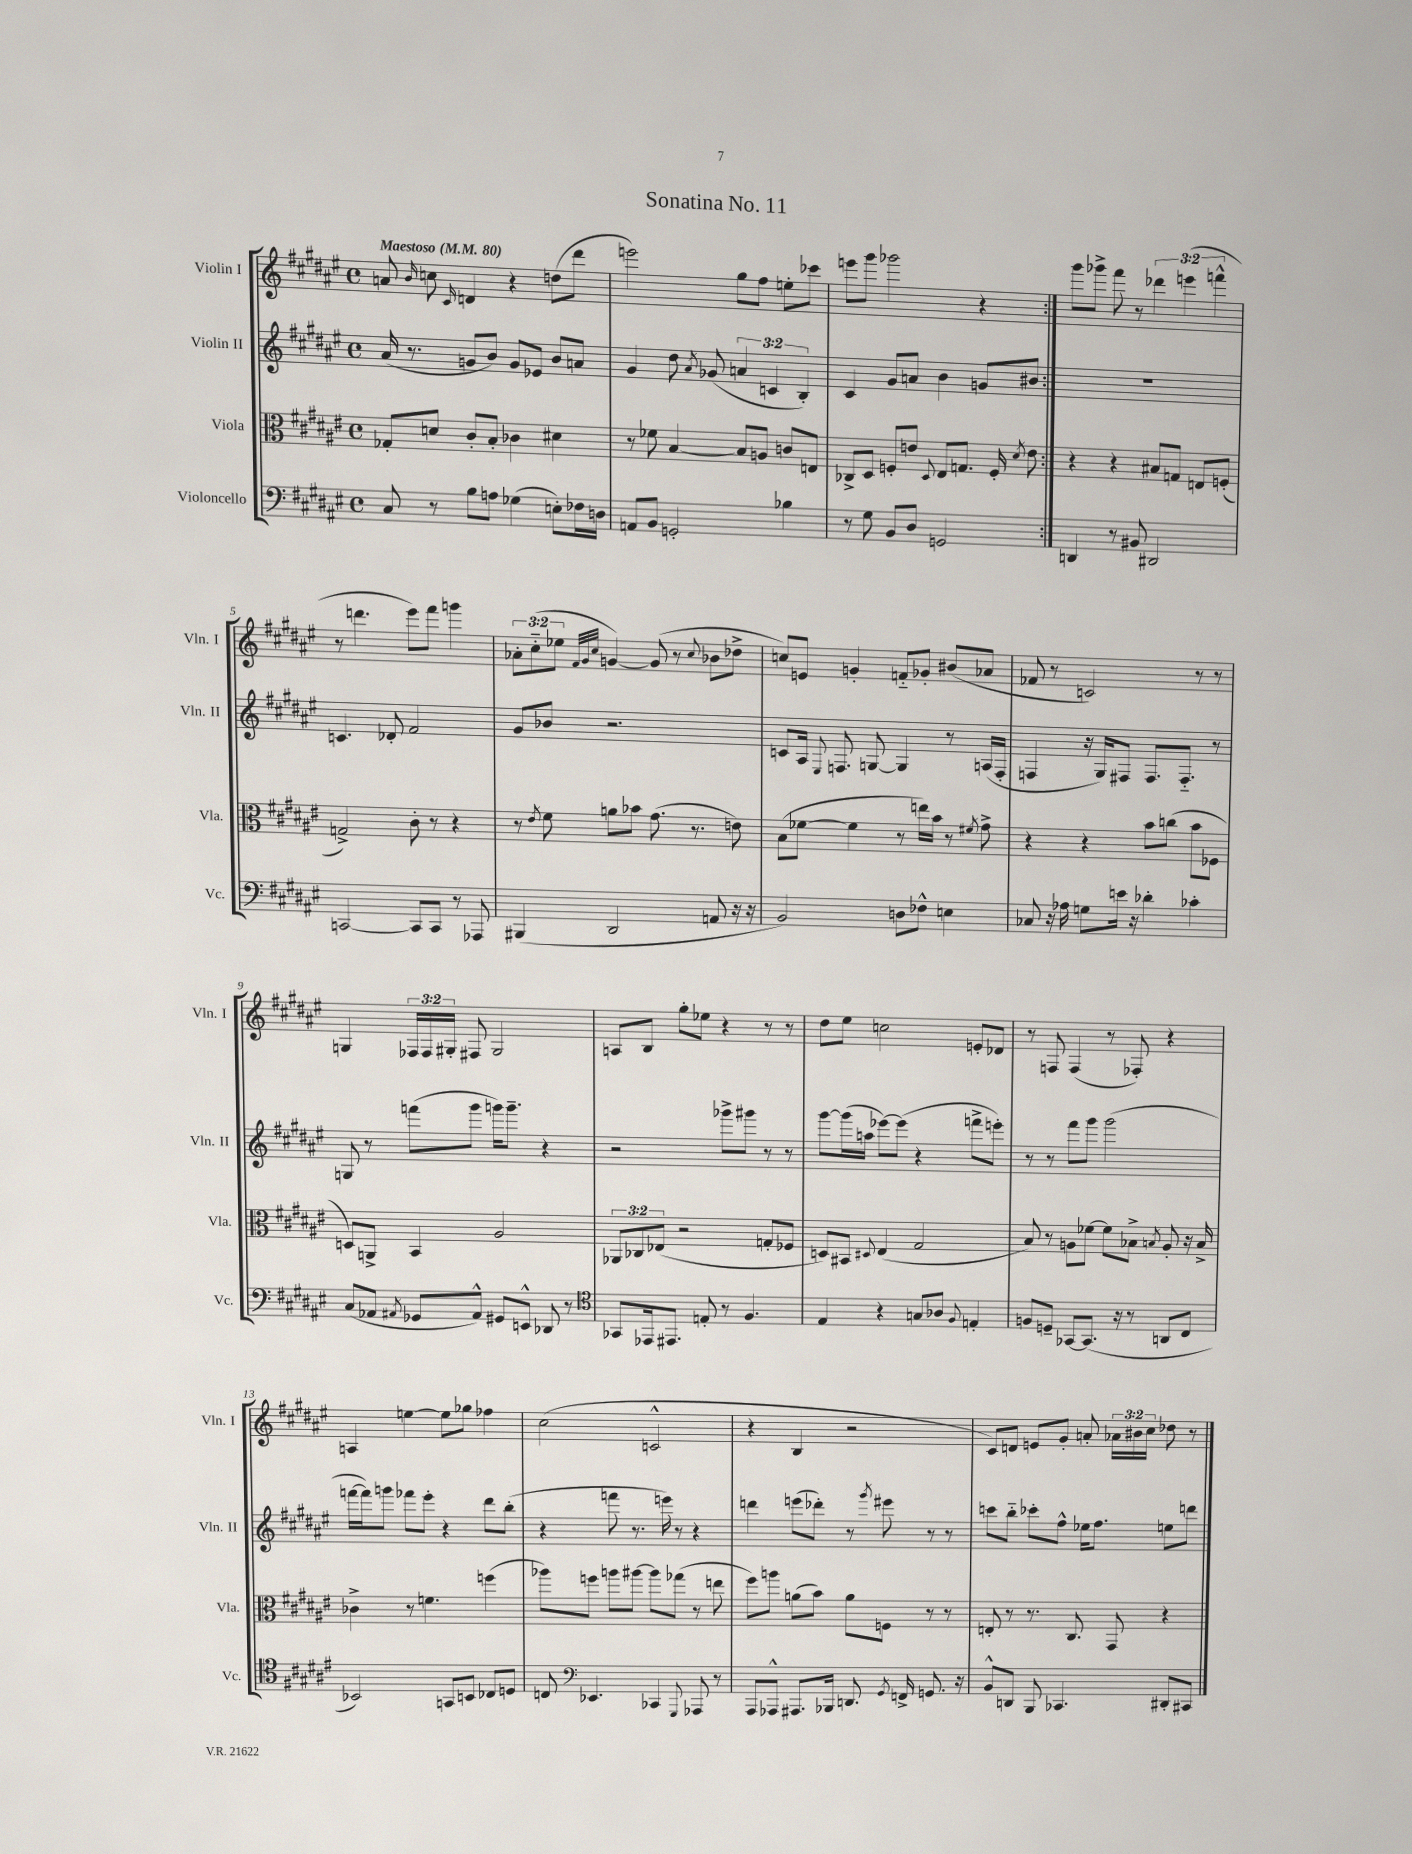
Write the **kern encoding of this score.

**kern	**kern	**kern	**kern
*part4	*part3	*part2	*part1
*staff4	*staff3	*staff2	*staff1
*I"Violoncello	*I"Viola	*I"Violin II	*I"Violin I
*I'Vc.	*I'Vla.	*I'Vln. II	*I'Vln. I
*clefF4	*clefC3	*clefG2	*clefG2
*k[f#c#g#d#a#e#]	*k[f#c#g#d#a#e#]	*k[f#c#g#d#a#e#]	*k[f#c#g#d#a#e#]
*M4/4	*M4/4	*M4/4	*M4/4
*met(c)	*met(c)	*met(c)	*met(c)
*MM80	*MM80	*MM80	*MM80
=1	=1	=1	=1
!	!	!	!LO:TX:a:B:t=Maestoso
8C#/	8G-X'/L	(16a#/	8an/
.	.	8.r	.
.	.	.	16qqb/
8r	8dn/J	.	8ccn\
.	.	.	16qqc#/
8B\L	8c#'/L	8gn/L	4dn/
8An\J	8B'/J	8b/J)	.
(4G-X\	4c-X\	8g/L	4r
.	.	8e-X/J	.
8En'\L)	4d#X\	8b/L	(8ddn\L
16F-X\L	.	8an/J	8ddd#\J
16Dn\JJ	.	.	.
=2	=2	=2	=2
8AAn/L	8r	4g#/	2eeen\)
8BB/J	8f-X\	.	.
2GGn'/	[4B/	8dd#\	.
.	.	8qa#/	.
.	.	(8g-X/	.
.	8B/L]	6an/	8gg#\L
.	8An/J	.	8ff#\J
.	.	6cn/	.
4B-X\	8cn/L	.	8een'\L
.	.	6B'/)	.
.	8En/J	.	8ccc-X\J
=3	=3	=3	=3
8r	8C-X^/L	4c#/	8eeen\L
8G#\	8D#/J	.	8ggg#\J
8BB/L	8Fn'/L	8g#/L	2ggg-X\
8D#/J	8en/J	8an/J	.
.	8qqD#/	.	.
2GGn/	8E#/L	4b\	.
.	8.Gn/J	.	.
.	.	8gn/L	4r
.	16F'/	.	.
.	8qd#/	.	.
.	8e\	8b#X/J	.
=4:|!	=4:|!	=4:|!	=4:|!
4DDn/	4r	1r	8ggg#\L
.	.	.	8ggg-X^\J
8r	4r	.	8fff#\
8BB#X/	.	.	8r
2DD#X/	8B#X/L	.	6ddd-X\
.	8Gn/J	.	.
.	.	.	(6eeen\
.	8En/L	.	.
.	.	.	6fffn^^\
.	(8Fn'/J	.	.
!!LO:LB:g=z
=5	=5	=5	=5
[2CCn/	2Gn^/)	4.cn/	8r
.	.	.	4.dddn\
.	.	8d-X'/	.
8CC/L]	8c#'\	2f#/	8eee#\L)
8CC/J	8r	.	8fff#\J
8r	4r	.	4gggn\
8AAA-X/	.	.	.
=6	=6	=6	=6
(4BBB#X/	8r	8g#/L	12a-X'\L
.	.	.	(12cc#\
.	8qe#/	.	.
.	8f#\	8b-X/J	.
.	.	.	12ee-X\J
.	.	.	32qqf#/LLL
.	.	.	32qqg#/
.	.	.	32qqcc#/JJJ
2DD#/	8an\L	2.r	[4gn/)
.	8b-X\J	.	.
.	(8.g#\	.	(8g/]
.	.	.	8r
.	8.r	.	.
.	.	.	8qqcc#/
8AAn/	.	.	8b-X\L
16r	8en\)	.	8dd-X^\J
16r	.	.	.
=7	=7	=7	=7
2BB/)	(8B\L	8cn/L	8ccn/L)
.	[8f-X\J	16A#/Jk	8en/J
.	.	8qqE#/	.
.	.	8.Fn/	.
.	4f-\]	.	4gn'/
.	.	[8Gn/	.
8Dn\L	8r	4G/]	8fn/L
8F-X^^\J	16een\LL)	.	8g-X'/J
.	16b\JJ	.	.
4En\	8r	8r	(8b#X/L
.	8qf#X/	.	.
.	8g#^\	(16An/LL	8a-X/J
.	.	16F'/JJ	.
=8	=8	=8	=8
8C-X/	4r	4Fn/	8f-X/
16r	.	.	8r
16A-X\	.	.	.
8Gn\L	4r	16r	2cn/)
.	.	16G#/KL)	.
16en\Jk	.	8F#X/J	.
16r	.	.	.
4d-X'\	8b\L	8.F#/L	.
.	(8ccn\J	.	.
.	.	8.F#/J	.
4c-X'\	8b\L	.	8r
.	8F-X\J	8r	8r
!!LO:LB:g=z
=9	=9	=9	=9
(8C#/L	8Dn/L)	8Gn/	4Gn/
8AA-X/J	8AAn^/J	8r	.
8qAA#X/	.	.	.
8GG-X/L	4BB/	(8fffn\L	24F-X/LL
.	.	.	24F-/
.	.	.	24G#X'/JJ
8AA#^^/J)	.	8ggg#\J	8F#X/
8GG#X/L	2A#/	16gggn\KL)	2G#/
.	.	8.ggg~\J	.
8EEn^^/J	.	.	.
8DD-X/	.	4r	.
8r	.	.	.
=10	=10	=10	=10
*clefC4	*	*	*
8GG-X/L	12AA-X/L	2r	8An/L
.	12C-X/	.	.
16EE-X/k	.	.	8B/J
.	(12E-X/J	.	.
8.EE#X/J	.	.	.
.	2r	.	8gg#'\L
8En'/	.	.	8ee-X\J
8r	.	8ggg-X^\L	4r
4.F#/	.	8ggg#X\J	.
.	8Gn'/L	8r	8r
.	8F-X/J	8r	8r
=11	=11	=11	=11
4E#/	8Dn/L)	[8ggg#\L	8dd#\L
.	8BB#X/J	(16ggg#\L]	8ee#\J
.	.	16aan\JJ	.
.	8qqD#X/	.	.
4r	(4E#/	[8eee-X\L)	2ccn\
.	.	(8eee-\J]	.
8Gn/L	2G#/	4r	.
8A-X/J	.	.	.
8qqF#/	.	.	.
4En'/	.	8fffn^\L	8en'/L
.	.	8eeen'\J)	8d-X/J
=12	=12	=12	=12
8Fn/L	8B/)	8r	8r
8Dn~/J	8r	8r	8Fn/
[8GG-X/L	8An\L	8fff#\L	(4F/
(8.GG-/J]	[8f-X\J	8ggg#\J	.
.	8f-\L]	(2ggg#\	8r
16r	.	.	.
8r	8B-X^\J	.	8F-X'/)
.	8qBn/	.	.
8AAn/L	8A'/	.	4r
8C#/J	16r	.	.
.	16B^/	.	.
!!LO:LB:g=z
=13	=13	=13	=13
2BB-X/)	4c-X^\	[16fffn\LL	4An/
.	.	16fff\J])	.
.	.	8gggn\J	.
.	8r	8fff-X\L	[4een\
.	4.fn\	8eee#'\J	.
8GGn/L	.	4r	8ee\L]
8BBn/J	.	.	8gg-X\J
8C-X/L	(4ffn\	8ddd#\L	4ff-X\
8Dn/J	.	(8bb'\J	.
=14	=14	=14	=14
8Cn/	8aa-X\L)	4r	(2cc#\
*clefF4	*	*	*
4.EE-X/	8ffn\J	.	.
.	8aan\L	8fffn\	.
.	[8aa#X\J	8.r	.
4CC-X/	8aa#\L]	.	2cn^^/
.	.	16eeen\)	.
.	(8gg-X\J	8r	.
8qqGGG#/	.	.	.
8AAA-X/	8r	4r	.
8r	8een\	.	.
=15	=15	=15	=15
8AAA#/L	8ff#\L)	4dddn\	4r
8AAA-X^^/J	8aan\J	.	.
8.AAA#X/L	(8an\L	(8eeen\L	4B/
.	8b\J)	8ddd-X'\J)	.
16BBB-X/Jk	.	.	.
8.DDn/	8a\L	8r	2r
.	.	8qggg#/	.
.	8Fn\J	8eee#X\	.
8qGG#/	.	.	.
16FFn^/	.	.	.
8.GGn/	8r	8r	.
.	8r	8r	.
16r	.	.	.
=16	=16	=16	=16
8BB^^/L	8En'/	8cccn\L	8c#/L)
8DDn/J	8r	8bb\J	8dn/J
8BBB/	8.r	8ccc-X'\L	8en/L
4.CC-X/	.	8ff#^^\J	8g#'/J
.	8.C#/	.	.
.	.	16ee-X\KL	8an'/
.	.	8.ff#\J	.
.	8GG#/	.	24a-X\LL
.	.	.	24b#X\
.	.	.	24cc#\JJ
8DD#X'/L	4r	8een\L	8dd-X\
8CC#X/J	.	8dddn\J	8r
==	==	==	==
*-	*-	*-	*-
